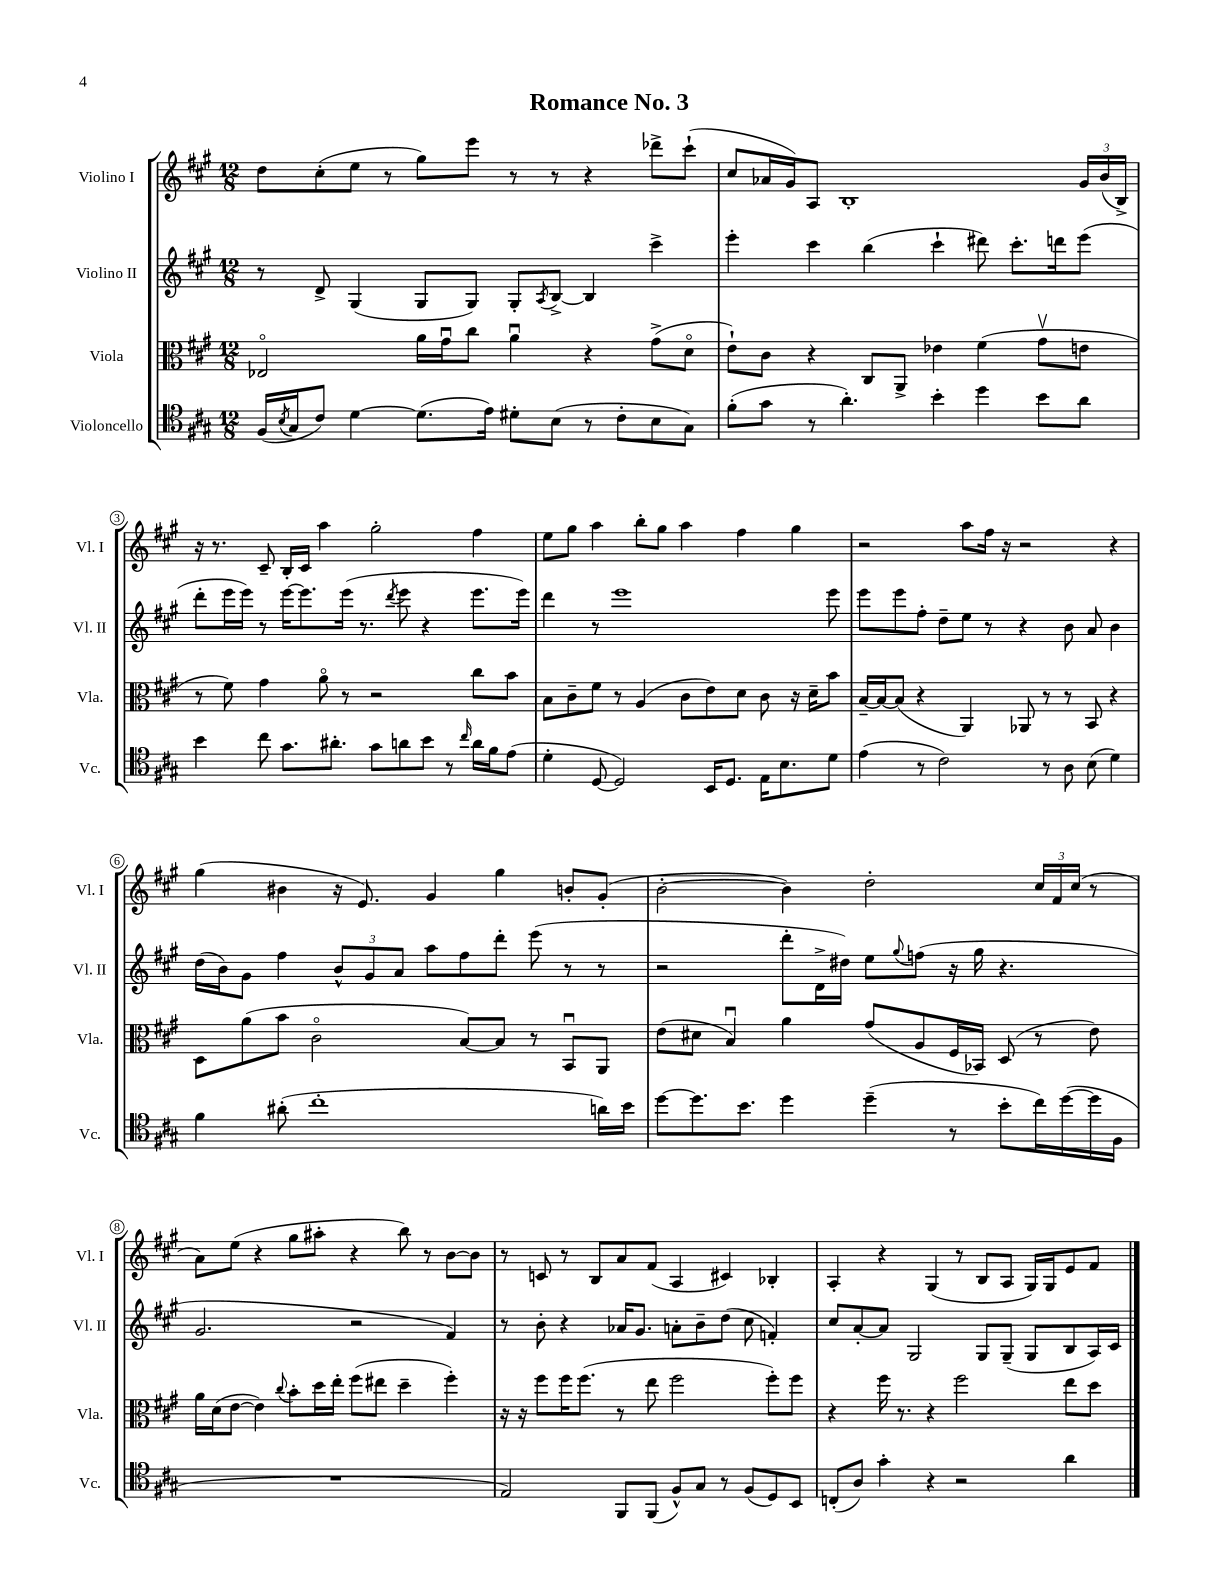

**kern	**kern	**kern	**kern
*part4	*part3	*part2	*part1
*staff4	*staff3	*staff2	*staff1
*I"Violoncello	*I"Viola	*I"Violino II	*I"Violino I
*I'Vc.	*I'Vla.	*I'Vl. II	*I'Vl. I
*clefC4	*clefC3	*clefG2	*clefG2
*k[f#c#g#]	*k[f#c#g#]	*k[f#c#g#]	*k[f#c#g#]
*M12/8	*M12/8	*M12/8	*M12/8
=1	=1	=1	=1
(16F#/LL	2E-X/	8r	8dd\L
8qB/	.	.	.
16G#/J	.	.	.
8c#/J)	.	8d^/	(8cc#'\
[4d\	.	(4G#/	8ee\J
.	.	.	8r
(8.d\L]	16a\LL	8G#/L	8gg#\L)
.	16g#u\J	.	.
.	8cc#\J	8G#/J)	8eee\J
16e\Jk)	.	.	.
8d#X'\L	4au\	8G#'/L	8r
.	.	8qA/	.
(8B\J	.	[8B^/J	8r
8r	4r	4B/]	4r
8c#'\L	.	.	.
8B\	(8g#^\L	4ccc#^\	8ddd-X^\L
8G#\J)	8d\J	.	(8ccc#`\J
=2	=2	=2	=2
(8f#'\L	8e`\L)	4eee'\	8cc#/L
8g#\J	8c#\J	.	16a-X/L
.	.	.	16g#/J)
8r	4r	4ccc#\	8A/J
4.a'\)	.	.	1B'
.	8C#/L	(4bb\	.
.	8AA^/J	.	.
4b'\	4e-X\	4ccc#`\	.
4dd\	(4f#\	8ddd#X\)	.
.	.	8.ccc#'\L	.
8b\L	8g#v\L	.	.
.	.	16dddn\k	.
8a\J	8en\J	(8eee\J	24g#/LL
.	.	.	(24b/
.	.	.	24B^/JJ)
!!LO:LB:g=z
=3	=3	=3	=3
4b\	8r	8ddd'\L	16r
.	.	.	8.r
.	8f#\)	16eee\L	.
.	.	16eee\JJ)	.
8cc#\	4g#\	8r	8c#~/
8.g#\L	.	[16eee\KL	16B'/LL
.	.	8.eee\]	16c#/JJ
.	8a\	.	4aa\
8.a#X'\J	.	.	.
.	8r	(16eee\Jk	.
.	.	8.r	.
8g#\L	2r	.	2gg#'\
.	.	8qddd/	.
8an\	.	8eee\	.
8b\J	.	4r	.
8r	.	.	.
16qqcc#/	.	.	.
16a\LL	8cc#\L	8.eee\L	4ff#\
16f#\J	.	.	.
(8e\J	8b\J	.	.
.	.	16eee\Jk)	.
=4	=4	=4	=4
4d'\	8B\L	4ddd\	8ee\L
.	8c#~\	.	8gg#\J
[8D/	8f#\J	8r	4aa\
2D/])	8r	1eee	.
.	(4A/	.	8bb'\L
.	.	.	8gg#\J
.	8c#\L	.	4aa\
16BB/KL	8e\)	.	.
8.D/J	.	.	.
.	8d\J	.	4ff#\
16E\KL	8c#\	.	.
8.B\	.	.	.
.	16r	.	4gg#\
.	16d~\KL	.	.
8d\J	8b\J	8eee\	.
=5	=5	=5	=5
(4e\	[16B~/LL	8eee\L	2r
.	16B/J_	.	.
.	(8B/J]	8eee\	.
8r	4r	8ff#'\J	.
2c#\)	.	8dd~\L	.
.	4AA/)	8ee\J	8aa\L
.	.	8r	16ff#\Jk
.	.	.	16r
.	8AA-X/	4r	2r
8r	8r	.	.
8A\	8r	8b\	.
(8B\	8BB/	8a/	.
4d\)	4r	4b\	4r
!!LO:LB:g=z
=6	=6	=6	=6
4f#\	8D\L	(16dd\LL	(4gg#\
.	.	16b\J)	.
.	(8a\	8g#\J	.
(8a#X'\	8b\J	4ff#\	4b#X\
1cc#'	2c#\	.	.
.	.	12b^^/L	16r
.	.	.	8.e/)
.	.	12g#/	.
.	.	12a/J	.
.	.	8aa\L	4g#/
.	[8B/L)	8ff#\	.
.	8B/J]	8ddd'\J	4gg#\
.	8r	(8eee\	.
.	8BBu/L	8r	8bn'/L
16an\LL)	8AA/J	8r	(8g#'/J
16b\JJ	.	.	.
=7	=7	=7	=7
[8dd\L	(8e\L	2r	[2b'\
8.dd\]	8d#X\J	.	.
.	4Bu/)	.	.
8.b\J	.	.	.
4dd\	4a\	8ddd'\L	4b\])
.	.	16d^\L	.
.	.	16dd#X\JJ)	.
(4dd~\	(8g#/L	8ee\L	2dd'\
.	.	8qqgg#/	.
.	8A/	(8ffn\J	.
8r	16F#/L	16r	.
.	16BB-X/JJ)	16gg#\	.
8b'\L	(8D/	4.r	.
16cc#\L)	8r	.	24cc#/LL
.	.	.	24f#/
([16dd\	.	.	.
.	.	.	(24cc#/JJ
16dd\]	8e\)	.	8r
16F#\JJ	.	.	.
!!LO:LB:g=z
=8	=8	=8	=8
1.r	16a\LL	2.g#/	8a\L)
.	(16d\J	.	.
.	[8e\J	.	(8ee\J
.	4e\])	.	4r
.	8qqcc#/	.	.
.	8b'\L	.	8gg#\L
.	16dd\L	.	8aa#X'\J
.	16ee'\JJ	.	.
.	(8ff#\L	2r	4r
.	8ee#X\J	.	.
.	4dd~\	.	8bb\)
.	.	.	8r
.	4ff#'\)	4f#/)	[8b\L
.	.	.	8b\J]
=9	=9	=9	=9
2E/)	16r	8r	8r
.	16r	.	.
.	8ff#\L	8b'\	8cn/
.	16ff#\K	4r	8r
.	(8.ff#\J	.	.
.	.	.	8B/L
8FF#/L	8r	16a-X/KL	8a/
.	.	8.g#/J	.
(8FF#/J	8ee\	.	(8f#/J
8F#^^/L)	2ff#\	8an'\L	4A/
8G#/J	.	8b~\	.
8r	.	(8dd\J	4c#X/)
(8F#/L	.	8cc#\	.
8D/)	8ff#'\L)	4fn'/)	4B-X'/
8BB/J	8ff#\J	.	.
=10	=10	=10	=10
(8Cn'/L	4r	8cc#/L	4A'/
8A/J)	.	[8a'/	.
4g#'\	16ff#\	8a/J]	4r
.	8.r	.	.
.	.	2G#/	.
4r	4r	.	(4G#/
2r	2ff#\	.	8r
.	.	8G#/L	8B/L
.	.	(8G#~/J	8A/J
.	.	8G#/L	16G#/LL)
.	.	.	16G#/J
4a\	8ee\L	8B/	8e/
.	8dd\J	16A/L)	8f#/J
.	.	16c#/JJ	.
==	==	==	==
*-	*-	*-	*-
